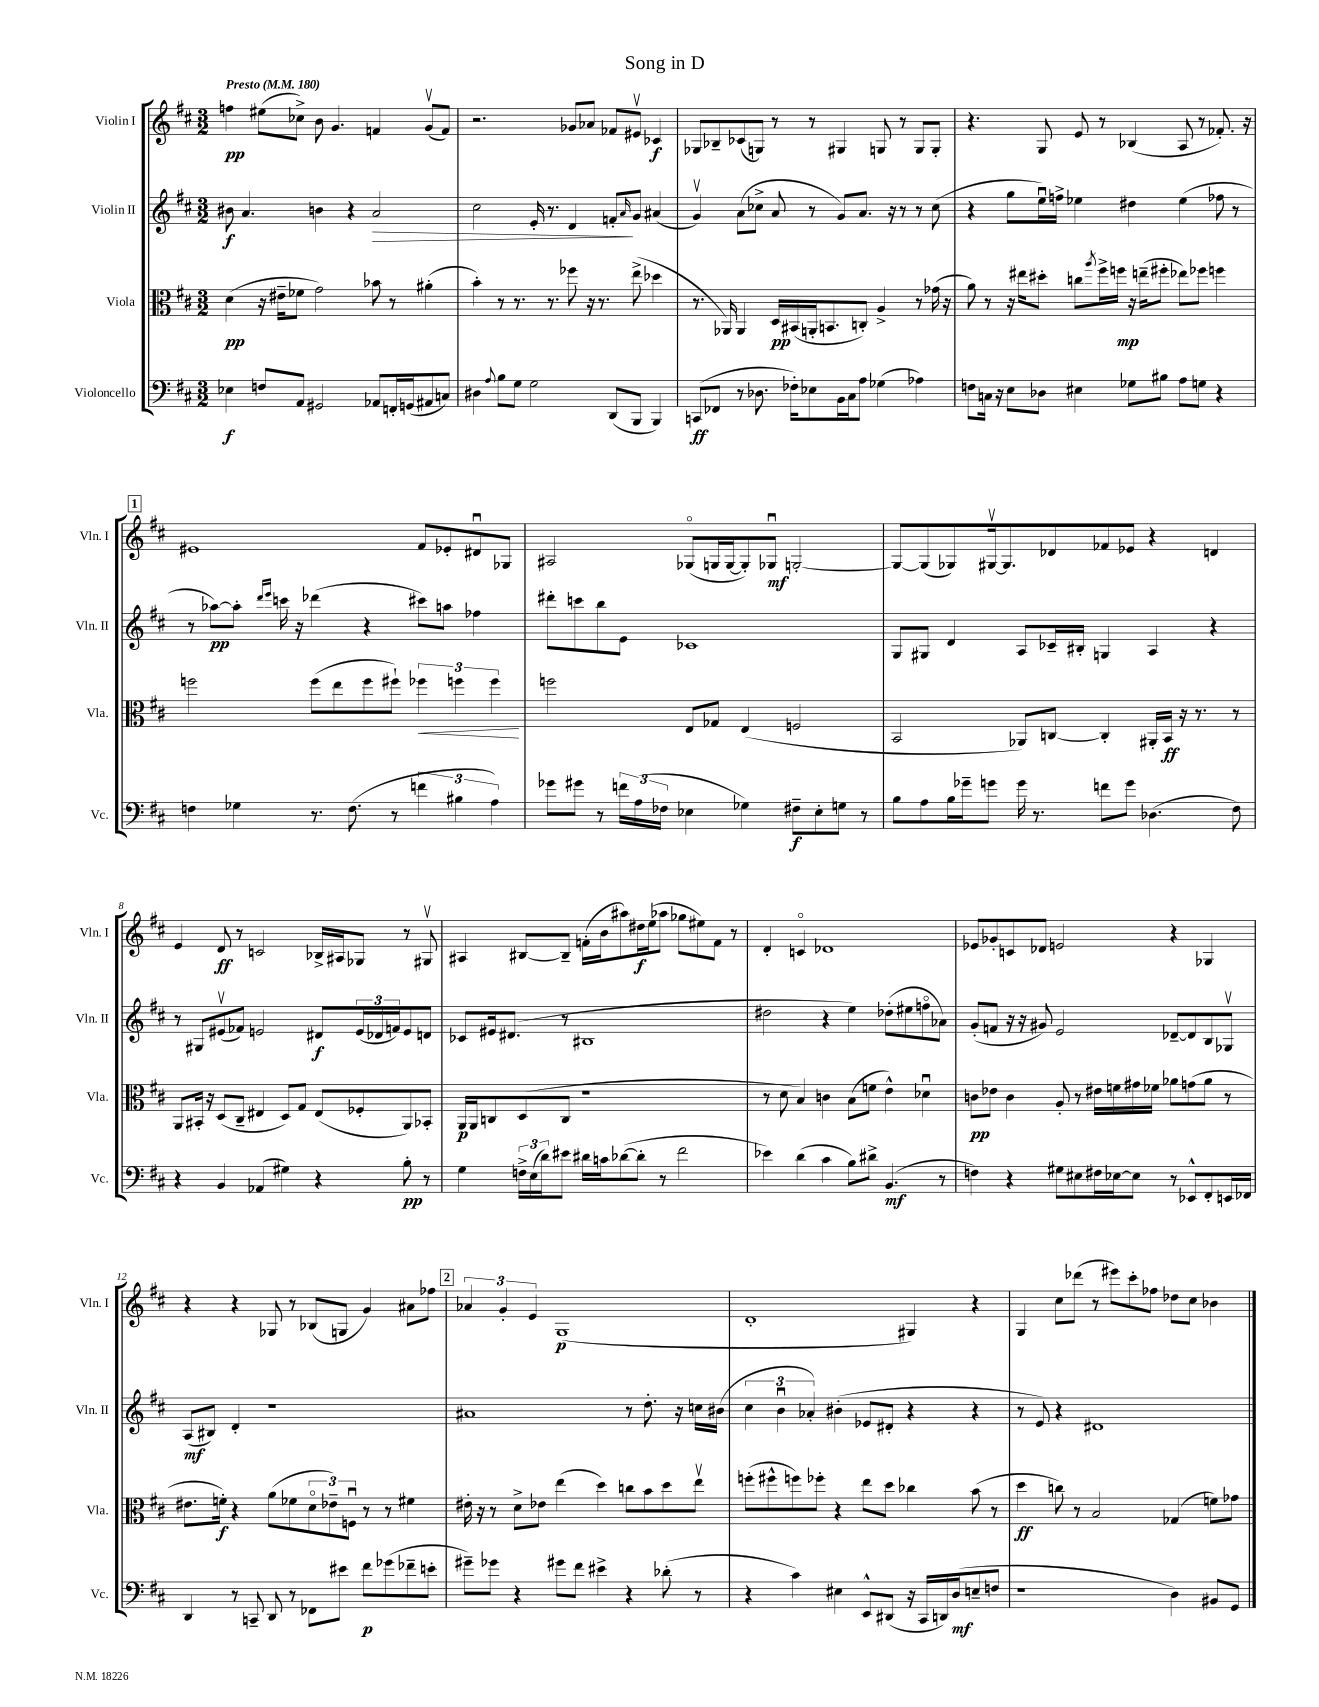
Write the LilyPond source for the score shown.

\header { title = "Song in D" }
<<
\new StaffGroup <<
\new Staff = "s0" \with { instrumentName = "Violin I" shortInstrumentName = "Vln. I" } {
    \clef treble \key d \major \numericTimeSignature \time 3/2 \tempo "Presto" 4 = 180
    f''4\pp eis''8( ces''8->) b'8 g'4. f'4 g'8\upbow( f'8) |
    r2. ges'8 aes'8 fes'8 eis'8\upbow ces'4\f |
    ges8 bes8-- ces'8( g8) r8 r8 gis4 g8 r8 g8 g8-. |
    r4. g8 e'8 r8 bes4( a8 r8 fes'8.-.) r16 |
    \mark \markup { \box "1" } eis'1 fis'8 ees'8-. dis'8\downbow ges8 |
    ais2 ges8\flageolet( g16 g16~ g8-.) ges8\downbow\mf g2~-. |
    g8~ g8( ges8) gis16~\upbow gis8. des'8 fes'8 ees'8 r4 d'4 |
    e'4 d'8\ff r8 c'2 bes16-> ais16 ges8 r8 gis8\upbow |
    ais4 bis8~ bis8-- f'16-.( b'16 ais''8) dis''16\f e''16( aes''8 ges''8 eis''8) f'8 r8 |
    d'4-. c'4\flageolet des'1 |
    ees'8 ges'8-. c'8 des'8 e'2 r4 ges4 |
    r4 r4 ges8 r8 bes8( g8 g'4) ais'8 fes''8 |
    \mark \markup { \box "2" } \tuplet 3/2 { aes'4 g'4-. e'4 } g1\p( |
    d'1-. gis4) r4 |
    g4 cis''8 des'''8( r8 eis'''8) cis'''8-. fes''8 des''8 cis''8 bes'4 \bar "|." |
}
\new Staff = "s1" \with { instrumentName = "Violin II" shortInstrumentName = "Vln. II" } {
    \clef treble \key d \major \numericTimeSignature \time 3/2
    bis'8\f a'4. b'4 r4 a'2\> |
    cis''2 e'16-. r8. d'4 f'8-.\! \grace { a'16 } g'8 ais'4( |
    g'4\upbow) a'8( ces''8-> a'8 r8 g'8) a'8. r16 r8 r8 ces''8( |
    r4 g''8 e''16\downbow) f''16-> ees''4 dis''4 ees''4( fes''8 r8 |
    \mark \markup { \box "1" } r8 aes''8~\pp) aes''8-. \grace { d'''16 e'''16 } c'''16 r16 des'''4( r4 cis'''8) a''8 fes''4 |
    dis'''8-. c'''8 b''8 e'8 ces'1 |
    g8 gis8 d'4 a8 ces'16-- bis16-. g4 a4 r4 |
    r8 gis8 eis'8\upbow( fes'8) e'2 dis'8\f \tuplet 3/2 { e'16( des'16 f'16) } e'8 d'8 |
    ces'8 eis'16 dis'8.( r8 bis1 |
    dis''2 r4 e''4) des''8-.( eis''8 f''8\flageolet aes'8) |
    g'8-.( f'8 r16 r16 gis'8) e'2 des'8~-- des'8 b8 ges8\upbow |
    a8\mf( bis8) d'4-. r1 |
    \mark \markup { \box "2" } ais'1 r8 d''8.-. r16 c''16 bis'16( |
    \tuplet 3/2 { cis''4 b'4\downbow aes'4-.) } bis'4-.( ees'8 dis'8-. r4 r4 |
    r8 e'8) r4 dis'1 \bar "|." |
}
\new Staff = "s2" \with { instrumentName = "Viola" shortInstrumentName = "Vla." } {
    \clef alto \key d \major \numericTimeSignature \time 3/2
    d'4\pp( r16 eis'16-- fes'8 g'2) bes'8 r8 ais'4-.( |
    b'4-.) r8 r8. r8. fes''8 r16 r8. e''8->( des''4 |
    r8. aes,16) aes,4 d16\pp bis,16( a,16-. b,8. c8-.) a4-> r8 ges'16( r16 |
    a'8) r8 r16 eis''16 dis''8-. c''8 \acciaccatura { a''8 } fis''16-> f''16\mp r16 e''16--( fis''8-. ees''8) fes''8 f''4 |
    \mark \markup { \box "1" } f''2 f''8( e''8 f''8 fis''8-!) \tuplet 3/2 { fes''4\< f''4 f''4\! } |
    f''2 e8 ges8 e4( f2 |
    b,2 aes,8) c8~ c4-. ais,16-. b,16\ff r16 r8. r8 |
    a,8 bis,16-. r16 d8( cis8-- eis4 d8) g8 eis8( fes8-. a,8) bes,8-. |
    a,16\p a,16 c8 d8( c8 r1 |
    r8 d'8 b4) c'4 b8( f'8 e'4-^) des'4\downbow |
    c'8\pp ees'8 c'4 a8-. r8 eis'16 f'16 gis'16 fes'16 aes'8 g'8( aes'8 r8 |
    eis'8. f'16-.\f) r4 a'8( fes'8 \tuplet 3/2 { d'8\flageolet ees'8--) f8\downbow } r8 r8 fis'4 |
    \mark \markup { \box "2" } eis'16-. r16 r8 d'8-> ees'8 e''4( d''4) c''8 b'8 d''8 e''8\upbow |
    f''8-.( fis''8-^ f''8) fes''8-. r4 e''8 d''8 ces''4 b'8( r8 |
    d''4\ff c''8) r8 b2 ges4( f'8) ges'8 \bar "|." |
}
\new Staff = "s3" \with { instrumentName = "Violoncello" shortInstrumentName = "Vc." } {
    \clef bass \key d \major \numericTimeSignature \time 3/2
    ees4\f f8 a,8 gis,2 aes,8 f,16-. g,16( ais,8 c8) |
    dis4 \appoggiatura { a8 } b8 g8 g2 d,8( b,,8 b,,4) |
    c,8\ff( fes,8 r8 des8. fes16-.) ees8 b,16 cis16 a8 ges4( aes4) |
    f8 c16 r16 e8 des8 eis4 ges8 bis8 a8 g8 r4 |
    \mark \markup { \box "1" } f4 ges4 r8. f8.( r8 \tuplet 3/2 { f'4 bis4 a4) } |
    ges'8 gis'8 r8 \tuplet 3/2 { f'16 a16( fes16 } ees4 ges4) fis8--\f ees8-. g8 r8 |
    b8 a8 b16 ges'16-- g'8 g'16 r8. f'8 g'8 des4.( fis8) |
    r4 b,4 aes,4( gis4) r4 b8-.\pp r8 |
    g4 \tuplet 3/2 { f16-> e16( d'16) } eis'8 dis'16 c'16 des'8~( des'8-. r8 fis'2 |
    ees'4) d'4( cis'4 b8) dis'8-> b,4.\mf( r8 |
    f4) r4 gis8 eis8 fis16 ees16~ ees8 r8 ees,8-^ fis,8-. e,16 fes,16 |
    d,4 r8 c,8-- d,8 r8 fes,8 eis'8 fis'8\p ges'8( fes'8-- e'8-. |
    \mark \markup { \box "2" } gis'8--) ges'8 r4 gis'8 fis'8 eis'4-> r4 des'8-.( r8 |
    r4 cis'4) eis4 e,8-^ dis,8( r16 cis,16 d,16) d16\mf( e8-- f8 |
    r1 d4) bis,8 g,8 \bar "|." |
}
>>
>>
